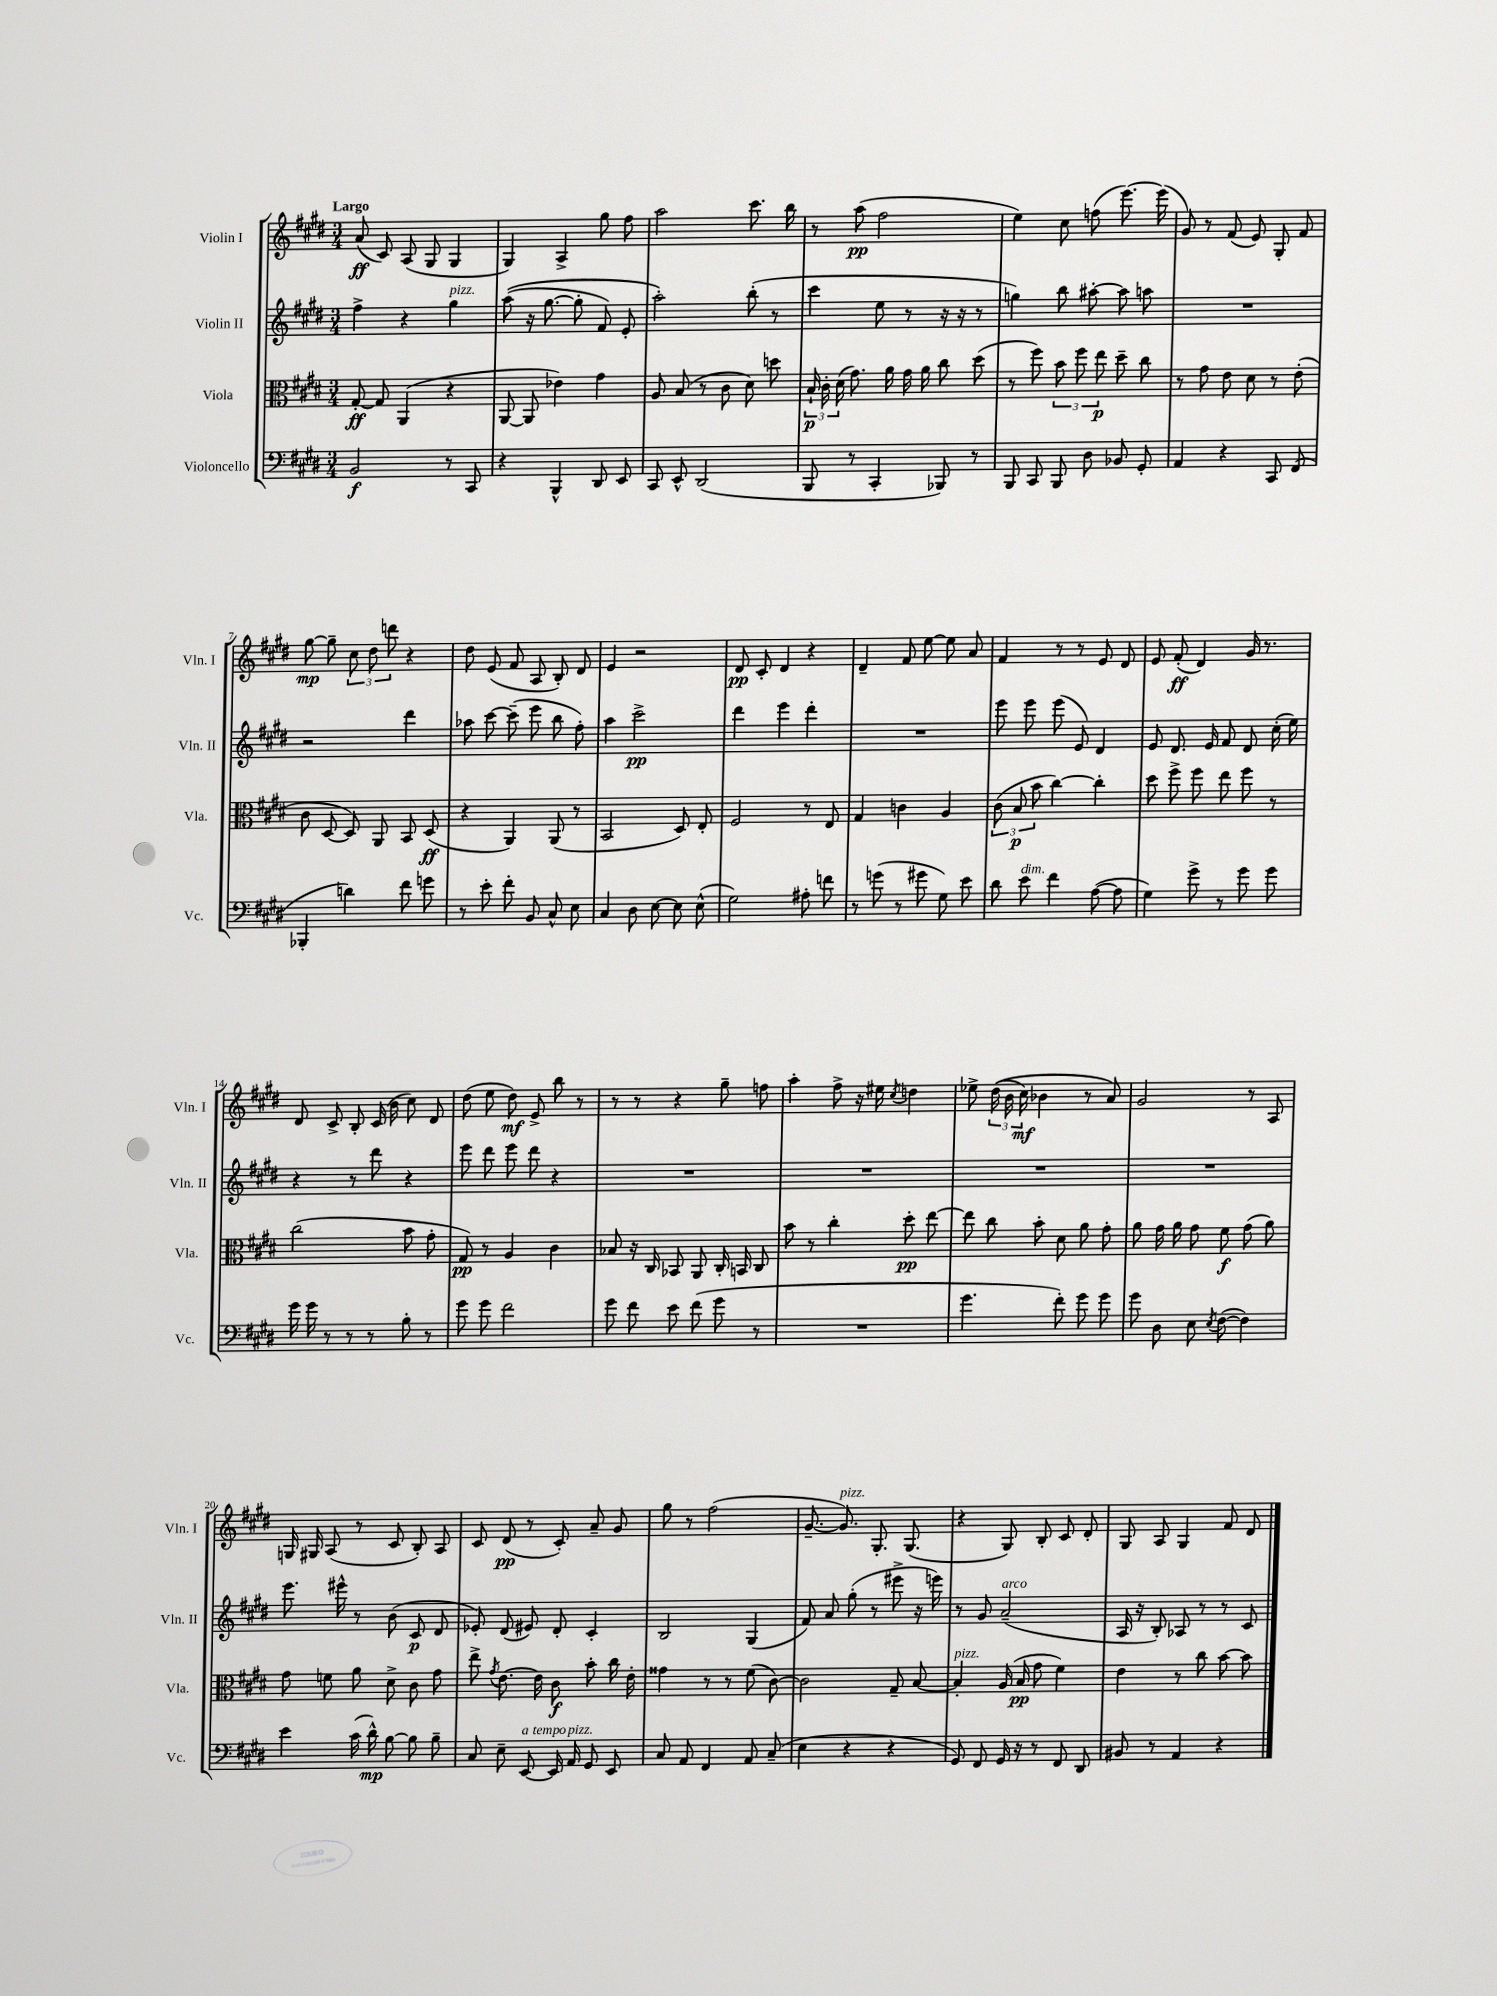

**kern	**dynam	**kern	**dynam	**kern	**dynam	**kern	**dynam
*part4	*part4	*part3	*part3	*part2	*part2	*part1	*part1
*staff4	*staff4	*staff3	*staff3	*staff2	*staff2	*staff1	*staff1
*I"Violoncello	*	*I"Viola	*	*I"Violin II	*	*I"Violin I	*
*I'Vc.	*	*I'Vla.	*	*I'Vln. II	*	*I'Vln. I	*
*clefF4	*	*clefC3	*	*clefG2	*	*clefG2	*
*k[f#c#g#d#]	*	*k[f#c#g#d#]	*	*k[f#c#g#d#]	*	*k[f#c#g#d#]	*
*M3/4	*	*M3/4	*	*M3/4	*	*M3/4	*
=1	=1	=1	=1	=1	=1	=1	=1
!	!	!	!	!	!	!LO:TX:a:B:t=Largo	!
2BB/	f	[8G#'/	ff	4ff#^\	.	(8a/	ff
.	.	8G#/]	.	.	.	8c#/)	.
.	.	(4AA/	.	4r	.	(8A/	.
.	.	.	.	.	.	8G#/	.
!	!	!	!	!LO:TX:a:i:t=pizz.	!	!	!
8r	.	4r	.	4gg#\	.	4G#/	.
8CC#/	.	.	.	.	.	.	.
=2	=2	=2	=2	=2	=2	=2	=2
4r	.	[8AA/	.	((8aa\	.	4G#/)	.
.	.	8AA/]	.	16r	.	.	.
.	.	.	.	[8.gg#\	.	.	.
4BBB^^/	.	4e-X\)	.	.	.	4A^/	.
.	.	.	.	8gg#'\]	.	.	.
8DD#/	.	4g#\	.	8f#/)	.	8gg#\	.
8EE/	.	.	.	8e'/	.	8ff#\	.
=3	=3	=3	=3	=3	=3	=3	=3
8CC#/	.	8A/	.	2aa'\)	.	2aa\	.
8EE^^/	.	(8B/	.	.	.	.	.
(2DD#/	.	8r	.	.	.	.	.
.	.	8c#\	.	.	.	.	.
.	.	8d#\)	.	(8bb'\	.	8.ccc#\	.
.	.	8ddn\	.	8r	.	.	.
.	.	.	.	.	.	16bb\	.
=4	=4	=4	=4	=4	=4	=4	=4
8BBB/	.	24B`/	p	4ccc#\	.	8r	.
.	.	24c#'\	.	.	.	.	.
.	.	(24d#\	.	.	.	.	.
8r	.	8.g#\)	.	.	.	(8aa\	pp
4CC#'/	.	.	.	8ee\	.	2ff#\	.
.	.	16a\	.	.	.	.	.
.	.	16g#\	.	8r	.	.	.
.	.	16a\	.	.	.	.	.
8BBB-X/)	.	8cc#\	.	16r	.	.	.
.	.	.	.	16r	.	.	.
8r	.	(8dd#\	.	8r	.	.	.
=5	=5	=5	=5	=5	=5	=5	=5
8BBB/	.	8r	.	4ggn\)	.	4ee\)	.
8CC#/	.	8ff#\)	.	.	.	.	.
8BBB/	.	12b\	.	8bb\	.	8cc#\	.
.	.	12ff#\	.	.	.	.	.
8D#\	.	.	.	[8aa#X'\	.	(8ffn\	.
.	.	12ee\	p	.	.	.	.
8BB-X/	.	8dd#~\	.	8aa#\]	.	[8.eee\)	.
8GG#'/	.	8cc#\	.	8aan\	.	.	.
.	.	.	.	.	.	(16eee\]	.
=6	=6	=6	=6	=6	=6	=6	=6
4AA/	.	8r	.	2.r	.	8g#/)	.
.	.	8g#\	.	.	.	8r	.
4r	.	8e\	.	.	.	(8f#/	.
.	.	8d#\	.	.	.	8e/)	.
8CC#/	.	8r	.	.	.	8G#'/	.
(8FF#/	.	(8e'\	.	.	.	8f#/	.
!!LO:LB:g=z
=7	=7	=7	=7	=7	=7	=7	=7
4BBB-X'/	.	8c#\	.	2r	.	[8gg#\	mp
.	.	[8D#/	.	.	.	8gg#~\]	.
4dn\)	.	8D#/])	.	.	.	12cc#\	.
.	.	.	.	.	.	12dd#\	.
.	.	8AA/	.	.	.	.	.
.	.	.	.	.	.	12dddn\	.
8f#\	.	8BB/	.	4ddd#\	.	4r	.
8gn\	.	(8D#/	ff	.	.	.	.
=8	=8	=8	=8	=8	=8	=8	=8
8r	.	4r	.	8aa-X\	.	8dd#\	.
8e'\	.	.	.	[8ccc#\	.	(8e/	.
8f#'\	.	4AA/)	.	(8ccc#~\]	.	8f#/	.
8BB/	.	.	.	8eee\	.	8A/	.
8C#^^/	.	(8AA/	.	8bb\	.	8B'/)	.
8E\	.	8r	.	8ff#'\)	.	8d#/	.
=9	=9	=9	=9	=9	=9	=9	=9
4C#/	.	2BB/	.	4aa\	.	4e/	.
8D#\	.	.	.	2ccc#^\	pp	2r	.
[8E\	.	.	.	.	.	.	.
8E\]	.	8D#/)	.	.	.	.	.
(8E^^\	.	8E'/	.	.	.	.	.
=10	=10	=10	=10	=10	=10	=10	=10
2G#\)	.	2F#/	.	4ddd#\	.	8d#/	pp
.	.	.	.	.	.	8c#'/	.
.	.	.	.	4eee\	.	4d#/	.
8A#X'\	.	8r	.	4ddd#'\	.	4r	.
8fn\	.	8E/	.	.	.	.	.
=11	=11	=11	=11	=11	=11	=11	=11
8r	.	4G#/	.	2.r	.	4d#~/	.
(8gn\	.	.	.	.	.	.	.
8r	.	4cn\	.	.	.	8f#/	.
8g#X\	.	.	.	.	.	[8ee\	.
8G#\)	.	4A/	.	.	.	8ee\]	.
8e\	.	.	.	.	.	8a/	.
=12	=12	=12	=12	=12	=12	=12	=12
8d#\	.	(12c#\	.	8eee\	.	4f#/	.
.	.	12B/	p	.	.	.	.
!LO:TX:a:i:t=dim.	!	!	!	!	!	!	!
8e\	.	.	.	8eee\	.	.	.
.	.	12b\	.	.	.	.	.
4f#\	.	[4cc#\)	.	(8eee\	.	8r	.
.	.	.	.	8e/)	.	8r	.
([8A\	.	4cc#'\]	.	4d#/	.	8e/	.
8A\]	.	.	.	.	.	8d#/	.
=13	=13	=13	=13	=13	=13	=13	=13
4G#\)	.	8dd#\	.	8e/	.	8e/	.
.	.	8ff#^\	.	8.d#/	.	(8f#'/	ff
8g#^\	.	8ff#\	.	.	.	4d#/)	.
.	.	.	.	16e/	.	.	.
8r	.	8ee\	.	8f#/	.	.	.
8g#\	.	8ff#\	.	8d#/	.	16g#/	.
.	.	.	.	.	.	8.r	.
8g#\	.	8r	.	(16cc#'\	.	.	.
.	.	.	.	16ee\)	.	.	.
!!LO:LB:g=z
=14	=14	=14	=14	=14	=14	=14	=14
16g#\	.	(2cc#\	.	4r	.	8d#/	.
16g#\	.	.	.	.	.	.	.
8r	.	.	.	.	.	8c#^/	.
8r	.	.	.	8r	.	8B'/	.
8r	.	.	.	8ddd#\	.	(16c#/	.
.	.	.	.	.	.	16b\	.
8B'\	.	8b\	.	4r	.	8cc#\)	.
8r	.	8g#'\	.	.	.	8d#/	.
=15	=15	=15	=15	=15	=15	=15	=15
8g#\	.	8G#/)	pp	8eee\	.	(8dd#\	.
8g#\	.	8r	.	8ddd#\	.	8ee\	.
2f#\	.	4A/	.	8eee\	.	8dd#\)	mf
.	.	.	.	8ddd#\	.	8e^/	.
.	.	4c#\	.	4r	.	8bb\	.
.	.	.	.	.	.	8r	.
=16	=16	=16	=16	=16	=16	=16	=16
8g#\	.	8B-X/	.	2.r	.	8r	.
8f#\	.	16r	.	.	.	8r	.
.	.	16C#/	.	.	.	.	.
8e\	.	8BB-X/	.	.	.	4r	.
(8f#\	.	8AA/	.	.	.	.	.
8g#\	.	16C#'/	.	.	.	8gg#~\	.
.	.	16BBn/	.	.	.	.	.
8r	.	8C#/	.	.	.	8ffn\	.
=17	=17	=17	=17	=17	=17	=17	=17
2.r	.	8b\	.	2.r	.	4aa'\	.
.	.	8r	.	.	.	.	.
.	.	4cc#'\	.	.	.	8ff#^\	.
.	.	.	.	.	.	16r	.
.	.	.	.	.	.	16ee#X\	.
.	.	.	.	.	.	8qcc#/	.
.	.	8dd#'\	pp	.	.	4ddn\	.
.	.	[8ee\	.	.	.	.	.
=18	=18	=18	=18	=18	=18	=18	=18
4.g#\	.	8ee\]	.	2.r	.	8ee-X^\	.
.	.	8cc#\	.	.	.	((24dd#\	.
.	.	.	.	.	.	24b\	.
.	.	.	.	.	.	24cc#\)	mf
.	.	8b'\	.	.	.	4b-X\	.
8f#'\)	.	8d#\	.	.	.	.	.
8g#\	.	8a\	.	.	.	8r	.
8g#\	.	8g#'\	.	.	.	8a/)	.
=19	=19	=19	=19	=19	=19	=19	=19
8g#\	.	8a\	.	2.r	.	2g#/	.
8D#\	.	16g#\	.	.	.	.	.
.	.	16a\	.	.	.	.	.
8E\	.	8g#\	.	.	.	.	.
8qE/	.	.	.	.	.	.	.
([8F#\	.	8f#\	f	.	.	.	.
4F#\])	.	(8g#\	.	.	.	8r	.
.	.	8a\)	.	.	.	8A/	.
!!LO:LB:g=z
=20	=20	=20	=20	=20	=20	=20	=20
4e\	.	8g#\	.	8.eee\	.	16Gn/	.
.	.	.	.	.	.	16G#X/	.
.	.	8fn\	.	.	.	(8A/	.
.	.	.	.	16eee#X^^\	.	.	.
(16c#\	.	8a\	.	8r	.	8r	.
16d#^^\)	mp	.	.	.	.	.	.
[8B\	.	8d#^\	.	(8b\	.	8c#/	.
8B\]	.	8c#\	.	8c#/	p	8B'/)	.
8B~\	.	8g#\	.	8d#/	.	8A/	.
=21	=21	=21	=21	=21	=21	=21	=21
8C#/	.	8ee^\	.	8e-X'/)	.	8c#/	.
.	.	8qg#/	.	.	.	.	.
8E~\	.	[8.e\	.	(8d#/	.	(8d#/	pp
!LO:TX:a:i:t=a tempo	!	!	!	!	!	!	!
[8EE/	.	.	.	8e#X/)	.	8r	.
.	.	16e\]	.	.	.	.	.
16EE/]	.	8c#\	f	8d#'/	.	8c#'/)	.
!LO:TX:a:i:t=pizz.	!	!	!	!	!	!	!
16AA/	.	.	.	.	.	.	.
8GG#/	.	8b'\	.	4c#'/	.	8a~/	.
8EE/	.	16cc#\	.	.	.	8g#/	.
.	.	16e'\	.	.	.	.	.
=22	=22	=22	=22	=22	=22	=22	=22
8C#/	.	4g##X\	.	2B/	.	8gg#\	.
8AA/	.	.	.	.	.	8r	.
4FF#/	.	8r	.	.	.	(2ff#\	.
.	.	8r	.	.	.	.	.
8AA/	.	(8f#\	.	(4G#/	.	.	.
(8C#~/	.	[8c#\)	.	.	.	.	.
=23	=23	=23	=23	=23	=23	=23	=23
4E\	.	2c#\]	.	8f#/)	.	[8.g#~/	.
.	.	.	.	8a/	.	.	.
!	!	!	!	!	!	!LO:TX:a:i:t=pizz.	!
.	.	.	.	.	.	8.g#/])	.
4r	.	.	.	(8gg#'\	.	.	.
.	.	.	.	8r	.	8.G#'/	.
4r	.	8G#~/	.	8eee#X^\	.	.	.
.	.	.	.	.	.	(8.G#/	.
.	.	[8B/	.	16r	.	.	.
.	.	.	.	16eeen\)	.	.	.
=24	=24	=24	=24	=24	=24	=24	=24
!	!	!LO:TX:a:i:t=pizz.	!	!	!	!	!
8GG#/)	.	4B'/]	.	8r	.	4r	.
8FF#/	.	.	.	8g#/	.	.	.
!	!	!	!	!LO:TX:a:i:t=arco	!	!	!
16GG#/	.	(16A/	.	(2a~/	.	8G#/)	.
16r	.	16B/	pp	.	.	.	.
8r	.	8g#\	.	.	.	8B'/	.
8FF#/	.	4f#\)	.	.	.	8c#/	.
8DD#/	.	.	.	.	.	8d#'/	.
=25	=25	=25	=25	=25	=25	=25	=25
8BB#X/	.	4e\	.	16A/	.	8G#/	.
.	.	.	.	16r	.	.	.
8r	.	.	.	8B'/)	.	8A/	.
4AA/	.	8r	.	8A-X/	.	4G#/	.
.	.	8cc#\	.	8r	.	.	.
4r	.	[8b\	.	8r	.	8f#/	.
.	.	8b\]	.	8c#/	.	8d#/	.
==	==	==	==	==	==	==	==
*-	*-	*-	*-	*-	*-	*-	*-
